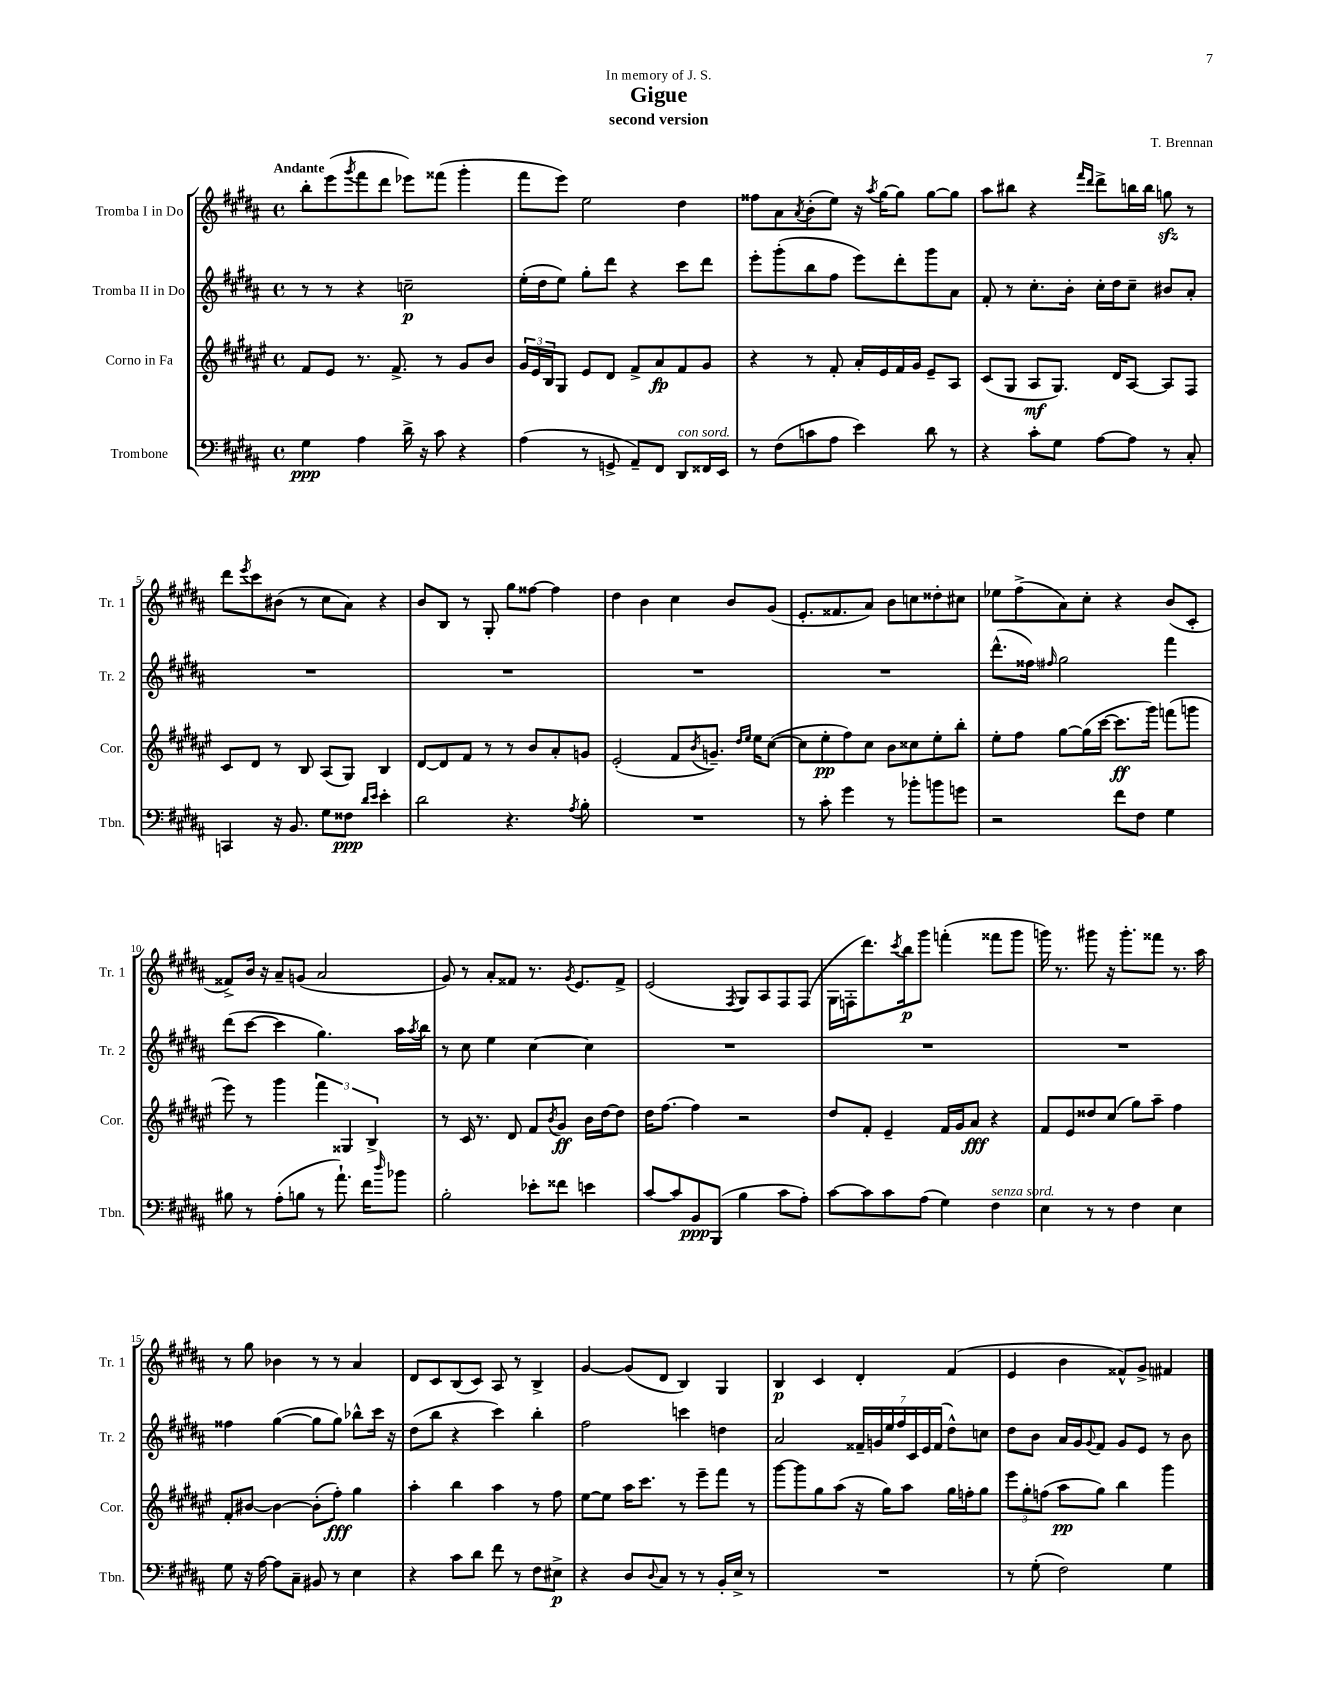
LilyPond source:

\header { title = "Gigue" composer = "T. Brennan" subtitle = "second version" dedication = "In memory of J. S." }
<<
\new StaffGroup <<
\new Staff = "s0" \with { instrumentName = "Tromba I in Do" shortInstrumentName = "Tr. 1" } {
    \clef treble \key b \major \defaultTimeSignature \time 4/4 \tempo "Andante"
    b''8-. e'''8( \acciaccatura { gis'''8 } fis'''8 dis'''8 ees'''8) fisis'''8( gis'''4-. |
    fis'''8 e'''8) e''2 dis''4 |
    fisis''8 ais'8 \acciaccatura { ais'8 } b'8-.( e''8) r16 \acciaccatura { ais''8 } gis''16~ gis''8 gis''8~ gis''8 |
    ais''8 bis''8 r4 \grace { fis'''16 dis'''16 } dis'''8-> b''16 b''16 g''8\sfz r8 |
    dis'''8 \acciaccatura { e'''8 } cis'''8 bis'8( r8 cis''8 ais'8) r4 |
    b'8 b8 r8 gis8-. gis''8 fisis''8~ fisis''4 |
    dis''4 b'4 cis''4 b'8 gis'8( |
    e'8.-. fisis'8. ais'8) b'8 c''8 disis''8-. cis''8 |
    ees''8 fis''8->( ais'8) cis''8-. r4 b'8( cis'8-. |
    fisis'8->) b'16 r16 ais'8-- g'8( ais'2 |
    gis'8) r8 ais'8-. fisis'8 r8. \acciaccatura { gis'8 } e'8. fisis'8-> |
    e'2( \acciaccatura { fis8 } gis8) ais8 fis8 fis8( |
    gis16 f16-. dis'''8.) \acciaccatura { cis'''8 } b''16\p gis'''8 f'''4-.( fisis'''8 gis'''8 |
    g'''16) r8. gis'''8 r16 gis'''8.-. fisis'''8 r8. ais''16 |
    r8 gis''8 bes'4 r8 r8 ais'4 |
    dis'8 cis'8 b8( cis'8) ais8 r8 b4-> |
    gis'4~ gis'8( dis'8 b4) gis4 |
    b4\p cis'4 dis'4-. fis'4( |
    e'4 b'4 fisis'8-^) gis'8-> fis'4 \bar "|." |
}
\new Staff = "s1" \with { instrumentName = "Tromba II in Do" shortInstrumentName = "Tr. 2" } {
    \clef treble \key b \major \defaultTimeSignature \time 4/4
    r8 r8 r4 c''2--\p |
    e''16-.( dis''16 e''8) gis''8-. dis'''8 r4 cis'''8 dis'''8 |
    e'''8-. gis'''8-.( b''8 fis''8 e'''8) dis'''8-. gis'''8 ais'8 |
    fis'8-. r8 cis''8.-. b'16-. cis''16-. dis''16 cis''8-- bis'8 ais'8-. |
    R1 |
    R1 |
    R1 |
    R1 |
    dis'''8.-^( fisis''16) \grace { fis''16 } gis''2 fis'''4 |
    dis'''8( cis'''8~ cis'''4 gis''4.) ais''16 \acciaccatura { ais''8 } b''16 |
    r8 cis''8 e''4 cis''4~ cis''4 |
    R1 |
    R1 |
    R1 |
    fisis''4 gis''4~( gis''8 gis''8) bes''8-^ cis'''16 r16 |
    dis''8( b''8 r4 cis'''4) b''4-. |
    fis''2 c'''4 d''4 |
    ais'2 \tuplet 7/4 { fisis'16-- g'16 e''16 fis''16 cis'16 e'16 fisis'16( } dis''8-^) c''8 |
    dis''8 b'8 ais'16 gis'16 \appoggiatura { gis'8 } fis'8 gis'8 e'8 r8 b'8 \bar "|." |
}
\new Staff = "s2" \with { instrumentName = "Corno in Fa" shortInstrumentName = "Cor." } {
    \clef treble \key fis \major \defaultTimeSignature \time 4/4
    fis'8 eis'8 r8. fis'8.-> r8 gis'8 b'8 |
    \tuplet 3/2 { gis'16 eis'16 b16 } gis8 eis'8 dis'8 fis'8-> ais'8\fp fis'8 gis'8 |
    r4 r8 fis'8-. ais'16-. eis'16 fis'16 gis'16 eis'8-- ais8 |
    cis'8( gis8 ais8\mf gis8.) dis'16 ais8~ ais8 fis8 |
    cis'8 dis'8 r8 b8 ais8( gis8) b4 |
    dis'8~ dis'8 fis'8 r8 r8 b'8 ais'8-. g'8 |
    eis'2-.( fis'8 \acciaccatura { b'8 } g'8.--) \grace { dis''16 eis''16 } eis''16 cis''8~( |
    cis''8 eis''8-.\pp fis''8) cis''8 b'8 cisis''8 eis''8-. b''8-. |
    eis''8-. fis''8 gis''8~ gis''16( cis'''16~ cis'''8.\ff gis'''16) f'''8( g'''8 |
    eis'''8) r8 gis'''4 \tuplet 3/2 { fis'''4 gisis4 b4-> } |
    r8 cis'16 r8. dis'8 fis'8 \acciaccatura { b'8 } gis'8\ff b'16 dis''16~ dis''8 |
    dis''16 fis''8.~ fis''4 r2 |
    dis''8 fis'8-. eis'4-- fis'16 gis'16 ais'8\fff r4 |
    fis'8 eis'8 disis''8 cis''8( gis''8) ais''8-- fis''4 |
    fis'8-. bis'8~ bis'4~ bis'8-.( fis''8-.\fff) gis''4 |
    ais''4-. b''4 ais''4 r8 fis''8 |
    eis''8~ eis''8 ais''16 cis'''8. r8 eis'''8-- fis'''8 r8 |
    gis'''8~ gis'''8 gis''8 ais''8( r16 gis''16) ais''8 gis''16 f''16-. gis''8 |
    \tuplet 3/2 { eis'''8 gis''8-. f''8( } ais''8\pp gis''8) b''4 gis'''4 \bar "|." |
}
\new Staff = "s3" \with { instrumentName = "Trombone" shortInstrumentName = "Tbn." } {
    \clef bass \key b \major \defaultTimeSignature \time 4/4
    gis4\ppp ais4 dis'16-> r16 cis'8 r4 |
    ais4( r8 g,8-> ais,8--) fis,8 dis,8^\markup { \italic "con sord." } fisis,16 e,16 |
    r8 fis8( c'8 ais8 e'4) dis'8 r8 |
    r4 cis'8-. gis8 ais8~ ais8 r8 cis8-. |
    c,4 r16 b,8. gis8 fisis8\ppp \grace { dis'16 e'16 } e'4-. |
    dis'2 r4. \acciaccatura { ais8 } b8-. |
    R1 |
    r8 cis'8-. gis'4 r8 bes'8-. b'8 g'8 |
    r2 fis'8 fis8 gis4 |
    bis8 r8 ais8-.( b8 r8 ais'8.-!) fis'16 \grace { dis''16 } bes'8 |
    b2-. ees'8-. fisis'8 e'4 |
    cis'8~ cis'8 b,8\ppp b,,8( b4 cis'8 ais8-.) |
    cis'8~ cis'8 cis'8 ais8( gis4) fis4^\markup { \italic "senza sord." } |
    e4 r8 r8 fis4 e4 |
    gis8 r16 ais16~ ais8 cis8-- bis,8 r8 e4 |
    r4 cis'8 dis'8 fis'8 r8 fis8 eis8->\p |
    r4 dis8 \appoggiatura { dis8 } cis8 r8 r8 b,16-. e16-> r8 |
    R1 |
    r8 gis8-.( fis2) gis4 \bar "|." |
}
>>
>>
